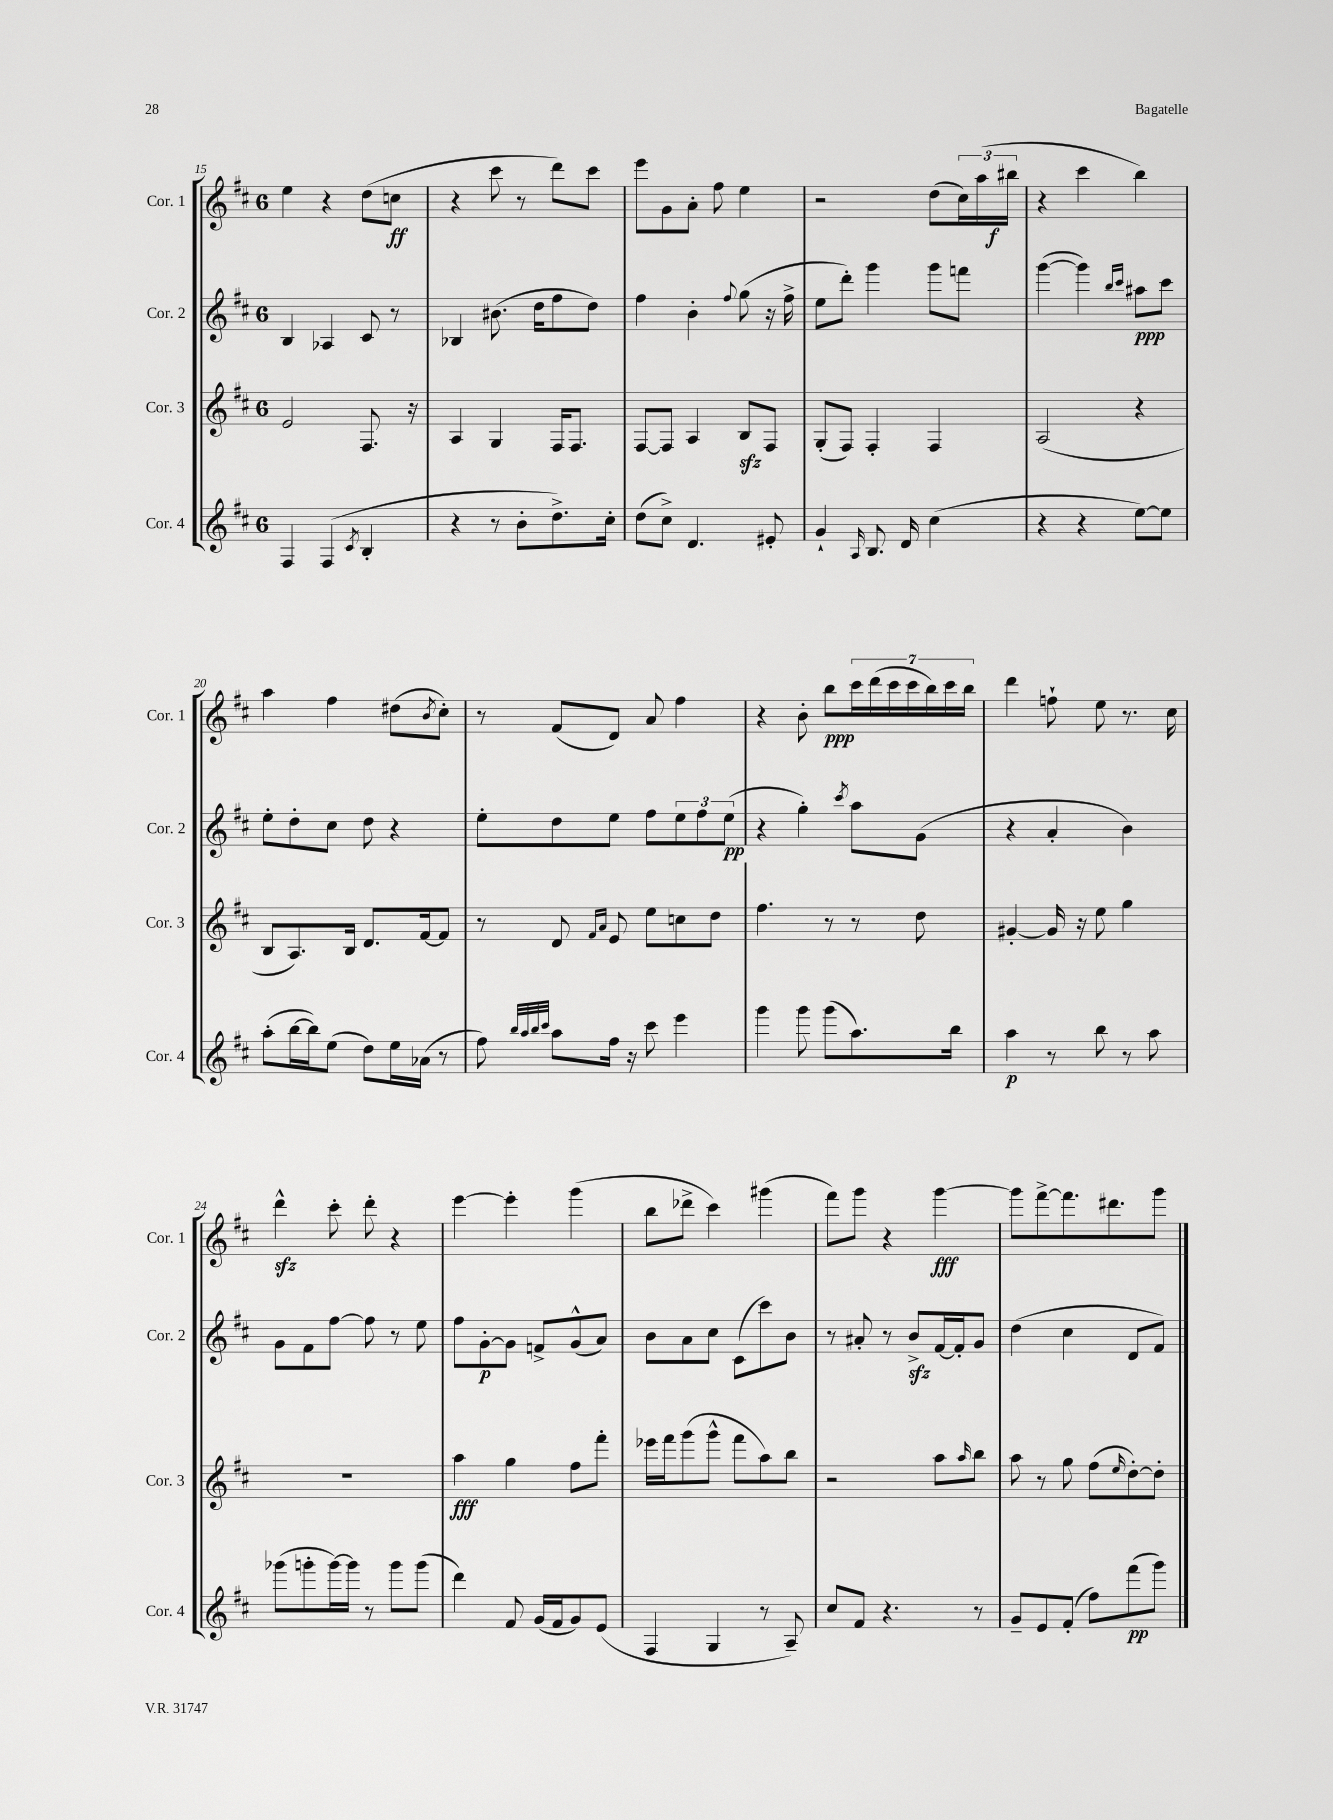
<<
\new StaffGroup <<
\new Staff = "s0" \with { instrumentName = "Cor. 1" shortInstrumentName = "Cor. 1" } {
    \clef treble \key d \major \once \override Staff.TimeSignature.style = #'single-digit \time 6/8
    e''4 r4 d''8( c''8\ff |
    r4 cis'''8 r8 d'''8) cis'''8 |
    e'''8 g'8 a'8-. fis''8 e''4 |
    r2 d''8( \tuplet 3/2 { cis''16) a''16( bis''16\f } |
    r4 cis'''4 b''4) |
    a''4 fis''4 dis''8( \acciaccatura { b'8 } cis''8-.) |
    r8 fis'8( d'8) a'8 fis''4 |
    r4 b'8-. b''8\ppp \tuplet 7/4 { cis'''16 d'''16( cis'''16 cis'''16 b''16) cis'''16 b''16 } |
    d'''4 f''8-! e''8 r8. cis''16 |
    d'''4-^\sfz cis'''8-. d'''8-. r4 |
    e'''4~ e'''4-. g'''4( |
    b''8 des'''8-> cis'''4) gis'''4( |
    fis'''8) g'''8 r4 g'''4~\fff |
    g'''8 fis'''8~-> fis'''8. dis'''8. g'''8 \bar "|." |
}
\new Staff = "s1" \with { instrumentName = "Cor. 2" shortInstrumentName = "Cor. 2" } {
    \clef treble \key d \major \once \override Staff.TimeSignature.style = #'single-digit \time 6/8
    b4 aes4 cis'8 r8 |
    bes4 bis'8.( d''16 fis''8 d''8) |
    fis''4 b'4-. \appoggiatura { fis''8 } g''8( r16 fis''16-> |
    e''8 d'''8-.) g'''4 g'''8 f'''8 |
    g'''4~( g'''4) \grace { b''16 cis'''16 } ais''8\ppp cis'''8 |
    e''8-. d''8-. cis''8 d''8 r4 |
    e''8-. d''8 e''8 fis''8 \tuplet 3/2 { e''8 fis''8 e''8\pp( } |
    r4 g''4-.) \acciaccatura { cis'''8 } a''8 g'8( |
    r4 a'4-. b'4) |
    g'8 fis'8 fis''8~ fis''8 r8 e''8 |
    fis''8 g'8~-.\p g'8 f'8-> g'8-^( a'8) |
    b'8 a'8 cis''8 cis'8( cis'''8) b'8 |
    r8 ais'8-. r8 b'8->\sfz fis'16~ fis'16-. g'8 |
    d''4( cis''4 d'8 fis'8) \bar "|." |
}
\new Staff = "s2" \with { instrumentName = "Cor. 3" shortInstrumentName = "Cor. 3" } {
    \clef treble \key d \major \once \override Staff.TimeSignature.style = #'single-digit \time 6/8
    e'2 fis8. r16 |
    a4 g4 fis16 fis8. |
    fis8~ fis8 a4 b8\sfz fis8 |
    g8-.( fis8) fis4-. fis4 |
    a2( r4 |
    b8 a8.) b16 d'8. fis'16~ fis'8 |
    r8 d'8 \grace { fis'16 a'16 } e'8 e''8 c''8 d''8 |
    fis''4. r8 r8 d''8 |
    gis'4~-. gis'16 r16 e''8 g''4 |
    R2. |
    a''4\fff g''4 fis''8 fis'''8-. |
    ees'''16 fis'''16 g'''8( g'''8-^ fis'''8 a''8) b''8 |
    r2 a''8 \grace { a''16 } b''8 |
    a''8 r8 g''8 fis''8( \grace { e''16 } d''8~-.) d''8-. \bar "|." |
}
\new Staff = "s3" \with { instrumentName = "Cor. 4" shortInstrumentName = "Cor. 4" } {
    \clef treble \key d \major \once \override Staff.TimeSignature.style = #'single-digit \time 6/8
    fis4 fis4( \acciaccatura { cis'8 } b4-. |
    r4 r8 b'8-. d''8.->) cis''16-. |
    d''8( cis''8->) d'4. eis'8-. |
    g'4-! \grace { a16 } b8. d'16 cis''4( |
    r4 r4 e''8~) e''8 |
    a''8-.( b''16~ b''16) e''8( d''8) e''16 aes'16( r8 |
    fis''8) \grace { b''32 a''32 b''32 cis'''32 } a''8 fis''16 r16 cis'''8 e'''4 |
    g'''4 g'''8 g'''8( a''8.) b''16 |
    a''4\p r8 b''8 r8 a''8 |
    ges'''8( g'''8-. g'''16~) g'''16 r8 g'''8 g'''8( |
    d'''4) fis'8 g'16( fis'16 g'8) e'8( |
    fis4 g4 r8 a8--) |
    cis''8 fis'8 r4. r8 |
    g'8-- e'8 fis'8-.( fis''8) fis'''8\pp( g'''8) \bar "|." |
}
>>
>>
\layout { \context { \Score currentBarNumber = #15 } }
